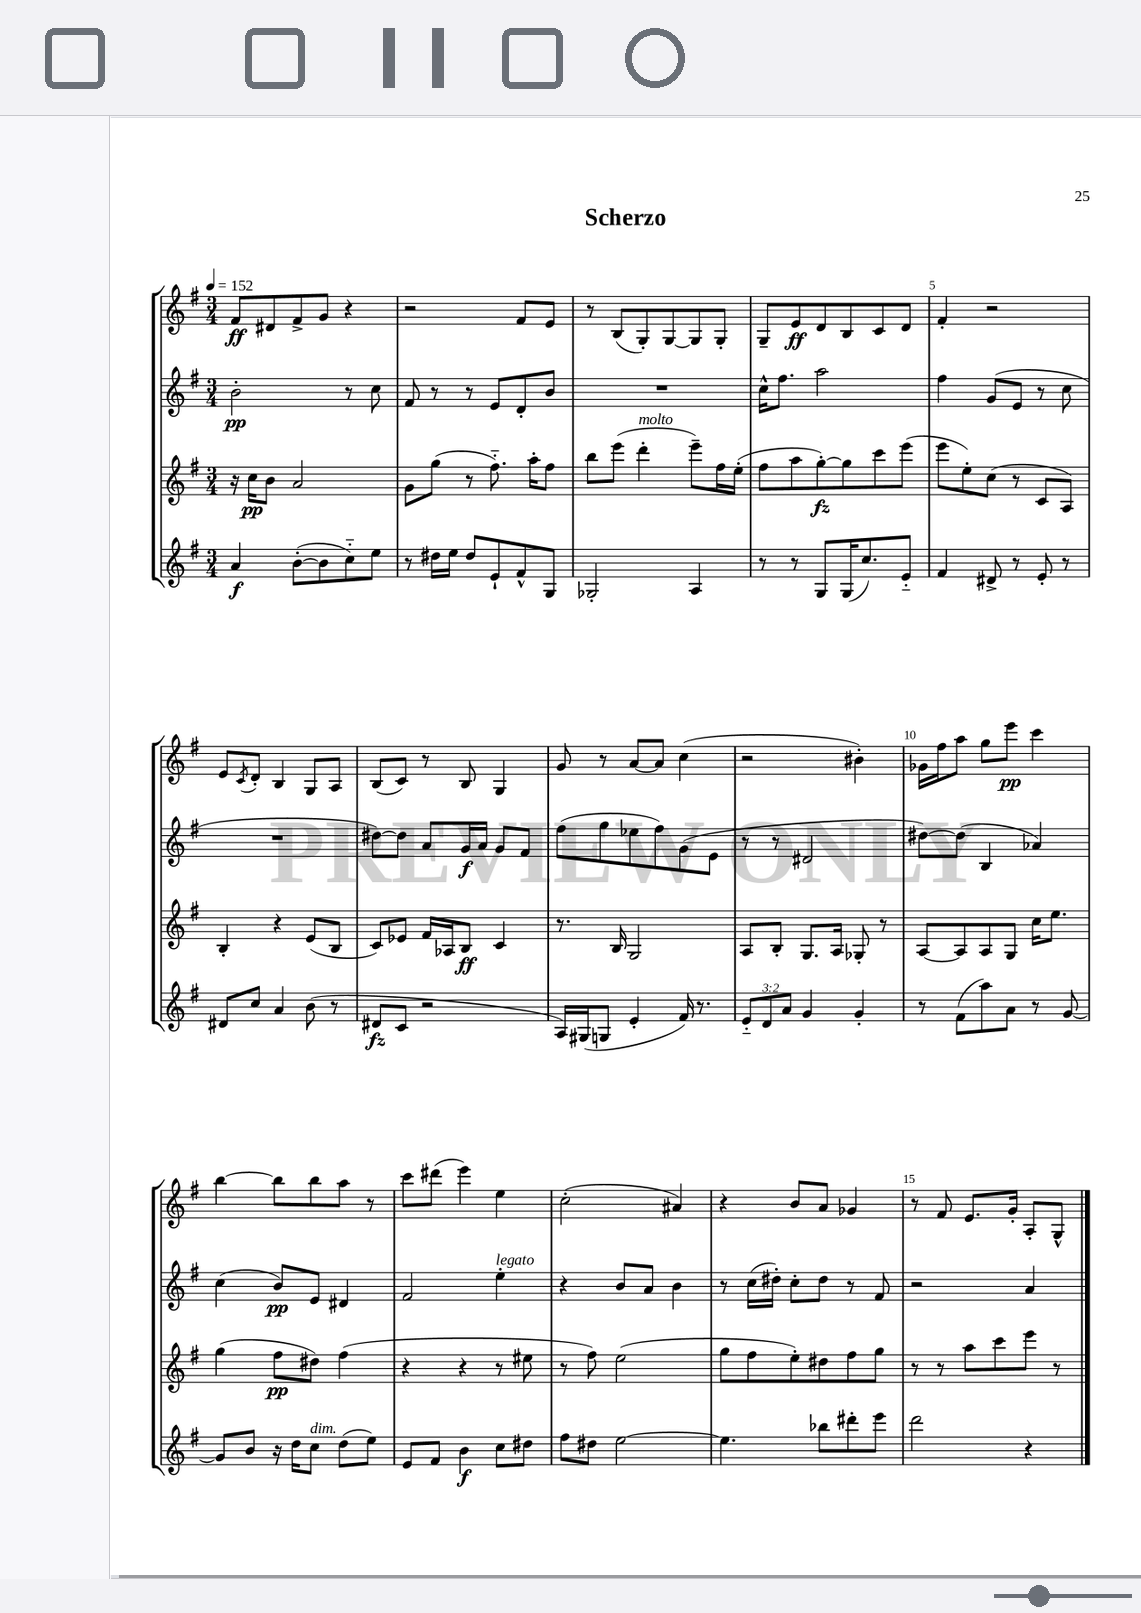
\header { title = "Scherzo" }
<<
\new StaffGroup <<
\new Staff = "s0" {
    \clef treble \key g \major \numericTimeSignature \time 3/4 \tempo 4 = 152
    fis'8\ff dis'8 fis'8-> g'8 r4 |
    r2 fis'8 e'8 |
    r8 b8( g8-.) g8~ g8 g8-. |
    g8-- e'8\ff d'8 b8 c'8 d'8 |
    fis'4-. r2 |
    e'8 \acciaccatura { c'8 } d'8-. b4 g8 a8 |
    b8( c'8) r8 b8 g4 |
    g'8 r8 a'8~ a'8 c''4( |
    r2 bis'4-.) |
    ges'16 fis''16 a''8 g''8 e'''8\pp c'''4 |
    b''4~ b''8 b''8 a''8 r8 |
    c'''8 dis'''8( e'''4) e''4 |
    c''2-.( ais'4) |
    r4 b'8 a'8 ges'4 |
    r8 fis'8 e'8. g'16-. a8-. g8-^ \bar "|." |
}
\new Staff = "s1" {
    \clef treble \key g \major \numericTimeSignature \time 3/4
    b'2-.\pp r8 c''8 |
    fis'8 r8 r8 e'8 d'8-. b'8 |
    R2. |
    c''16-^ fis''8. a''2 |
    fis''4 g'8( e'8 r8 c''8 |
    R2. |
    dis''8~) dis''8 a'8 g'16\f a'16 g'8 fis'8 |
    fis''8( g''8 ees''8 fis''8) g'8( e'8 |
    r8 r8 dis'2 |
    dis''8~) dis''8( b4 aes'4) |
    c''4( b'8\pp) e'8 dis'4 |
    fis'2 e''4-.^\markup { \italic "legato" } |
    r4 b'8 a'8 b'4 |
    r8 c''16( dis''16-.) c''8-. dis''8 r8 fis'8 |
    r2 a'4 \bar "|." |
}
\new Staff = "s2" {
    \clef treble \key g \major \numericTimeSignature \time 3/4
    r16 c''16\pp b'8 a'2 |
    g'8 g''8( r8 fis''8.-_) a''16-. fis''8 |
    b''8 e'''8( d'''4-.^\markup { \italic "molto" } e'''8--) fis''16 e''16-.( |
    fis''8 a''8 g''8~-.\fz) g''8 c'''8 e'''8( |
    e'''8 e''8-.) c''8( r8 c'8 a8) |
    b4-. r4 e'8( b8 |
    c'8) ees'8 fis'16 aes16 b8\ff c'4 |
    r8. b16 g2 |
    a8 b8-. g8. a16 ges8-. r8 |
    a8~ a8 a8 g8 c''16 e''8. |
    g''4( fis''8\pp dis''8) fis''4( |
    r4 r4 r8 eis''8 |
    r8 fis''8) e''2( |
    g''8 fis''8 e''8-.) dis''8 fis''8 g''8 |
    r8 r8 a''8 c'''8 e'''8 r8 \bar "|." |
}
\new Staff = "s3" {
    \clef treble \key g \major \numericTimeSignature \time 3/4 \override Staff.TupletNumber.text = #tuplet-number::calc-fraction-text
    a'4\f b'8~-.( b'8 c''8-_) e''8 |
    r8 dis''16 e''16 dis''8 e'8-! fis'8-^ g8 |
    ges2-. a4 |
    r8 r8 g8 g16( c''8.) e'8-_ |
    fis'4 dis'8-> r8 e'8-. r8 |
    dis'8 c''8 a'4 b'8( r8 |
    dis'8\fz c'8 r2 |
    a16) gis16( g8 e'4-. fis'16) r8. |
    \tuplet 3/2 { e'8-_ d'8 a'8 } g'4 g'4-. |
    r8 fis'8( a''8) a'8 r8 g'8~ |
    g'8 b'8 r16 d''16 c''8^\markup { \italic "dim." } d''8( e''8) |
    e'8 fis'8 b'4\f c''8 dis''8 |
    fis''8 dis''8 e''2~ |
    e''4. bes''8 dis'''8-. e'''8 |
    d'''2 r4 \bar "|." |
}
>>
>>
\layout { \context { \Score \override BarNumber.break-visibility = ##(#f #t #t) barNumberVisibility = #(every-nth-bar-number-visible 5) } }
